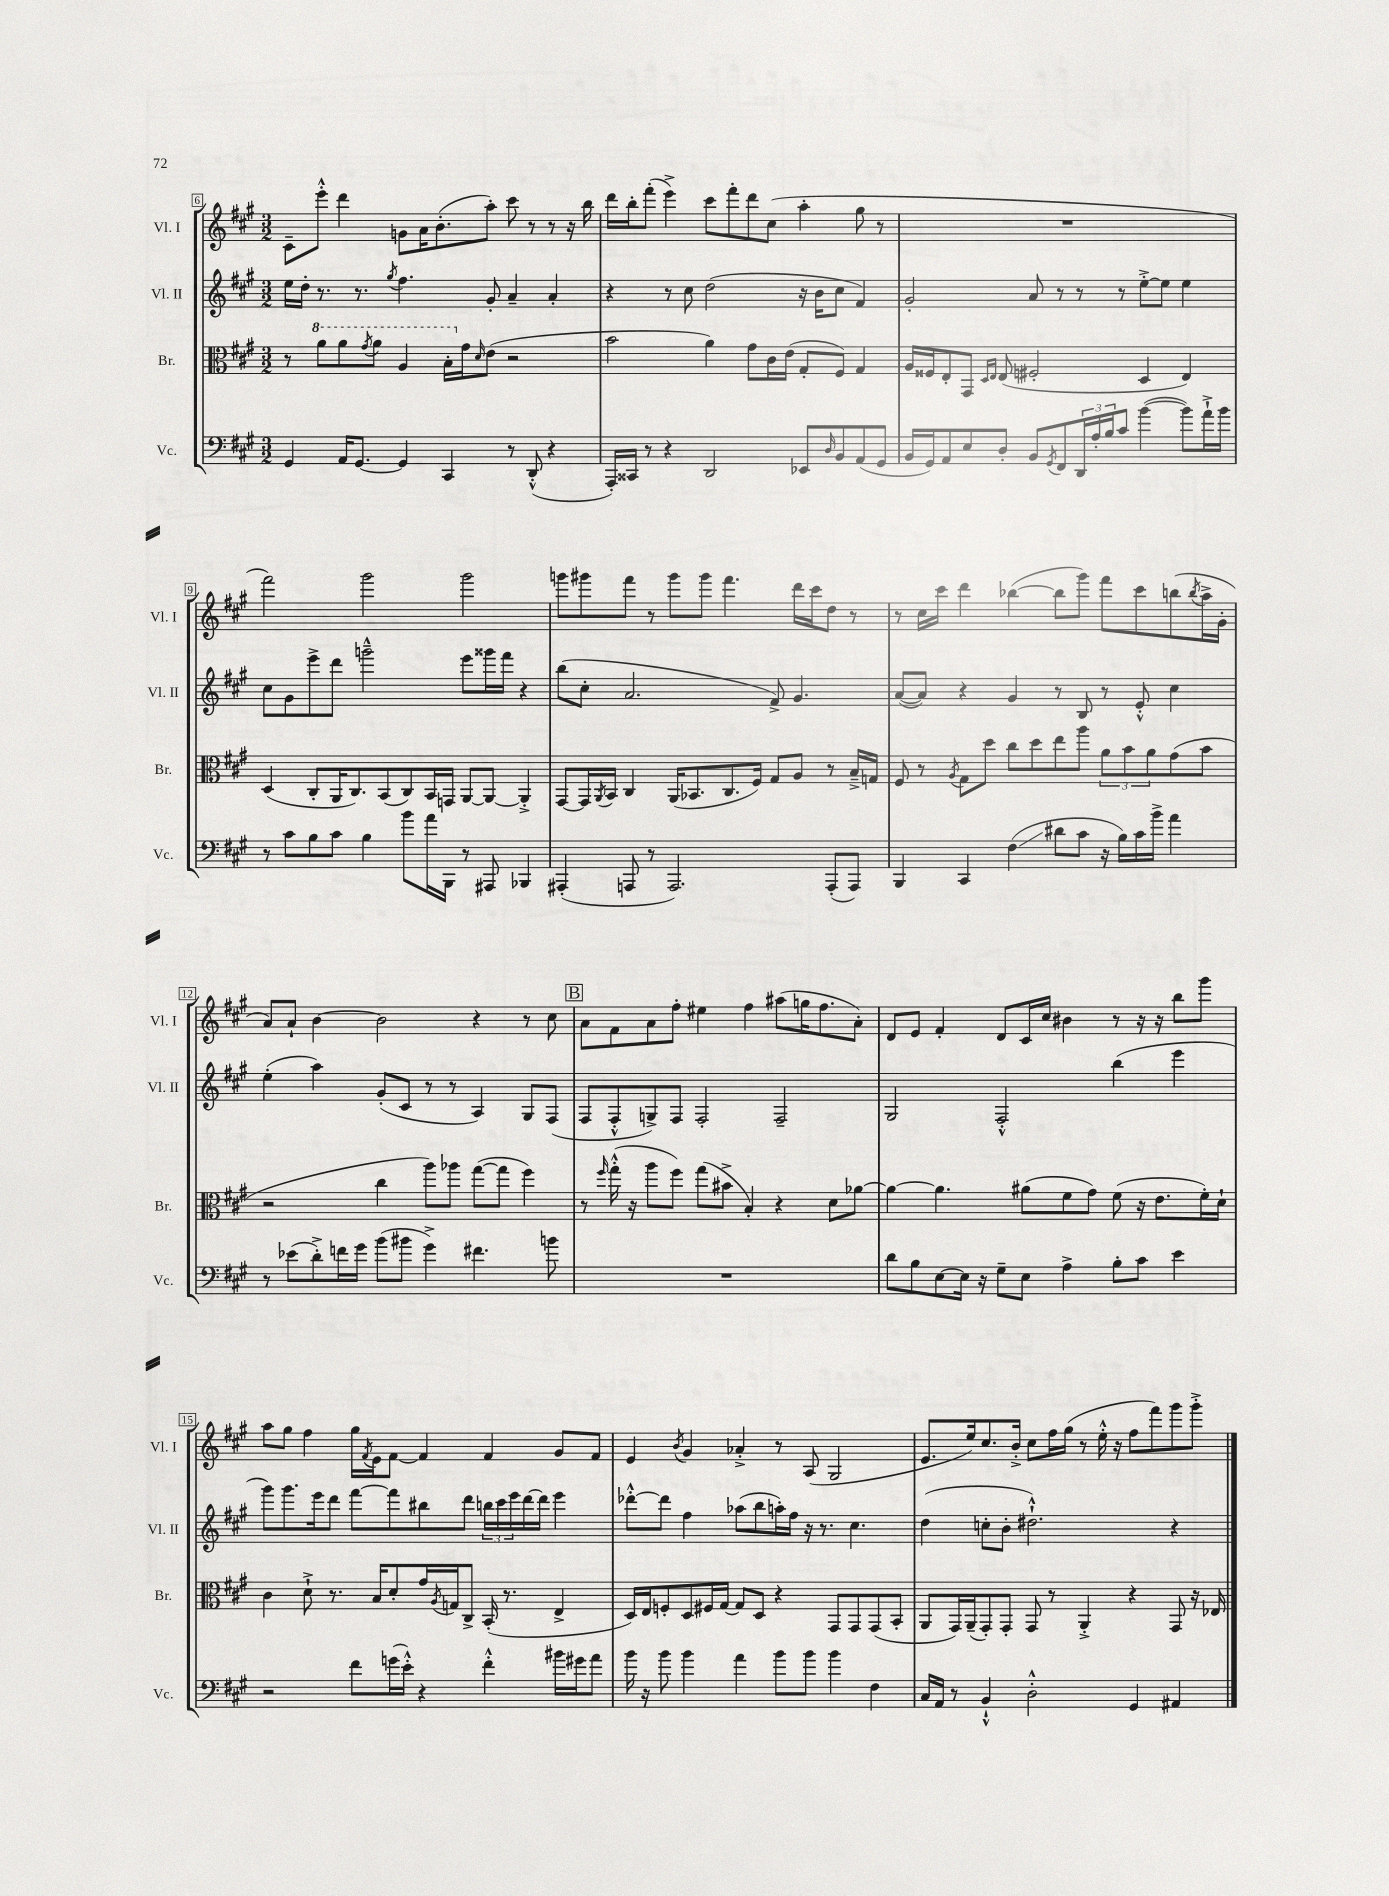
<<
\new StaffGroup <<
\new Staff = "s0" \with { instrumentName = "Vl. I" shortInstrumentName = "Vl. I" } {
    \clef treble \key a \major \numericTimeSignature \time 3/2
    cis'8-- e'''8-.-^ d'''4 g'8 a'16 b'8.-.( a''8-.) cis'''8 r8 r8 r16 b''16 |
    d'''16 b''16-. fis'''8-.( e'''4->) cis'''8 fis'''8-. d'''8 cis''8( a''4-. gis''8 r8 |
    R1. |
    fis'''2) gis'''2 gis'''2 |
    g'''8 gis'''8 fis'''8 r8 gis'''8 gis'''8 fis'''4. d'''16 cis'''16 d''8 r8 |
    r8 cis''16 cis'''16 d'''4 bes''4~( bes''8 gis'''8) fis'''8 cis'''8 b''8( \acciaccatura { b''8 } a''16-> gis'16-. |
    a'8) a'8-! b'4~ b'2 r4 r8 cis''8 |
    \mark \markup { \box "B" } a'8 fis'8 a'8 fis''8-. eis''4 fis''4 ais''8( g''16 fis''8. a'8-.) |
    d'8 e'8 fis'4-. d'8 cis'16 cis''16 bis'4 r8 r16 r16 b''8 gis'''8 |
    a''8 gis''8 fis''4 gis''16 \acciaccatura { fis'8 } e'16 fis'8~ fis'4 fis'4 gis'8 fis'8 |
    e'4 \acciaccatura { b'8 } gis'4 aes'4-.-> r8 a8( gis2 |
    e'8. e''16) cis''8. b'16-.-> cis''8 fis''16 gis''16( r8 e''16-.-^ r16 fis''8 fis'''8) gis'''8 gis'''8-.-> \bar "|." |
}
\new Staff = "s1" \with { instrumentName = "Vl. II" shortInstrumentName = "Vl. II" } {
    \clef treble \key a \major \numericTimeSignature \time 3/2
    e''16 d''16-. r8. r8. \acciaccatura { gis''8 } fis''4. gis'8-. a'4-- a'4-. |
    r4 r8 cis''8 d''2( r16 b'16 cis''8 fis'4) |
    gis'2-. a'8 r8 r8 r8 e''8~-.-> e''8 e''4 |
    cis''8 gis'8 e'''8-> d'''8 g'''2---^ e'''8 gisis'''16 fis'''16 r4 |
    b''8( cis''8-. a'2. fis'8->) gis'4. |
    a'8~( a'8) r4 gis'4 r8 b8 r8 e'8-.-^ cis''4 |
    e''4-.( a''4) gis'8-.( cis'8 r8 r8 a4) gis8 fis8( |
    \mark \markup { \box "B" } fis8 fis8-.-^ g8->) fis8 fis2-. fis2-- |
    gis2 fis2-.-^ b''4( e'''4 |
    gis'''8) gis'''8. e'''16 d'''8 fis'''8~ fis'''8 bis''8 d'''8 \tuplet 3/2 { b''16 cis'''16 e'''16 } d'''16~ d'''16 e'''4 |
    des'''8~-.-^ des'''8 fis''4 aes''8( b''8 a''16-.) fis''16 r16 r8. cis''4. |
    d''4( c''8-. b'8-. dis''2.-!-^) r4 \bar "|." |
}
\new Staff = "s2" \with { instrumentName = "Br." shortInstrumentName = "Br." } {
    \clef alto \key a \major \numericTimeSignature \time 3/2
    r8 \ottava #1 a''8 a''8 \acciaccatura { gis''8 } a''8 a'4 b'16-. \ottava #0 gis'16 \grace { d'16 } e'8( r2 |
    b'2 a'4) gis'8 cis'16 e'16( gis8-. fis8) gis4 |
    a16 fisis16 e8-. gis,8 \grace { d16 e16 } e8( fis2-. d4 e4) |
    d4( cis8-. a,16 cis8.) b,8( cis8) b,16 g,16 a,8~ a,8~ a,4-.-> |
    gis,8~ gis,16 \acciaccatura { a,8 } b,16 cis4 a,16( bes,8. cis8. fis16) gis8 a8 r8 b16---> g16 |
    fis8 r8 \acciaccatura { a8 } gis8 d''8 cis''8 d''8 e''8 a''8 \tuplet 3/2 { a'8 b'8 a'8 } gis'8( b'8 |
    r2 cis''4 a''8) aes''8 gis''8~( gis''8 fis''4) |
    \mark \markup { \box "B" } r8 \grace { fis''16 } gis''16-.-^( r16 a''8 fis''8) gis''8( bis'8-> b4-.) r4 d'8 aes'8~ |
    aes'4~ aes'4. ais'8( fis'8 gis'8) fis'8( r16 e'8. fis'16-.) d'16-! |
    cis'4 d'8-!-> r8. b16 d'8-. gis'16 \acciaccatura { a8 } g16 cis8-> b,16-.( r8. e4-> |
    d16) e16 f8-. d8 fis16 gis16~ gis8 d8 r4 gis,8 gis,8 gis,8( b,8-. |
    a,8 gis,16) a,16--( gis,8-.) gis,8-. gis,8 r8 a,4-.-> r4 gis,8 r16 ees16 \bar "|." |
}
\new Staff = "s3" \with { instrumentName = "Vc." shortInstrumentName = "Vc." } {
    \clef bass \key a \major \numericTimeSignature \time 3/2
    gis,4 a,16 gis,8.~ gis,4 cis,4 r8 d,8-.-^( r4 |
    a,,16-.) cisis,16 r8 r4 d,2 ees,8 \grace { d16 } b,8 a,8( gis,8 |
    b,16 gis,16) a,8 e8 d8-. b,8 \acciaccatura { gis,8 } fis,8 \tuplet 3/2 { d,16 a16-. b16 } cis'8 b'4~( b'8) a'16-!-> b'16 |
    r8 cis'8 b8 cis'8 b4 b'8 a'16 b,,16 r8 ais,,8 bes,,4 |
    ais,,4-.( a,,8 r8 a,,2.) a,,8-.( a,,8) |
    b,,4 cis,4 fis4\glissando( dis'8 cis'8 r16 b16) cis'16 b'16-> a'4 |
    r8 ees'8( d'8-.->) f'16 gis'16 b'8( bis'8 gis'4->) fis'4. b'8 |
    \mark \markup { \box "B" } R1. |
    d'8 b8 e8~ e16 r16 gis8-- e8 a4-> b8-. cis'8 e'4 |
    r2 fis'8 g'16( e'16-.-^) r4 fis'4-.-^ bis'16 gis'16 a'8 |
    b'16 r16 b'8 b'4 a'4 b'8 b'8 b'4 fis4 |
    cis16 a,16 r8 b,4-!-^ d2-.-^ gis,4 ais,4 \bar "|." |
}
>>
>>
\layout { \context { \Score currentBarNumber = #6 \override BarNumber.stencil = #(make-stencil-boxer 0.1 0.3 ly:text-interface::print) } }
